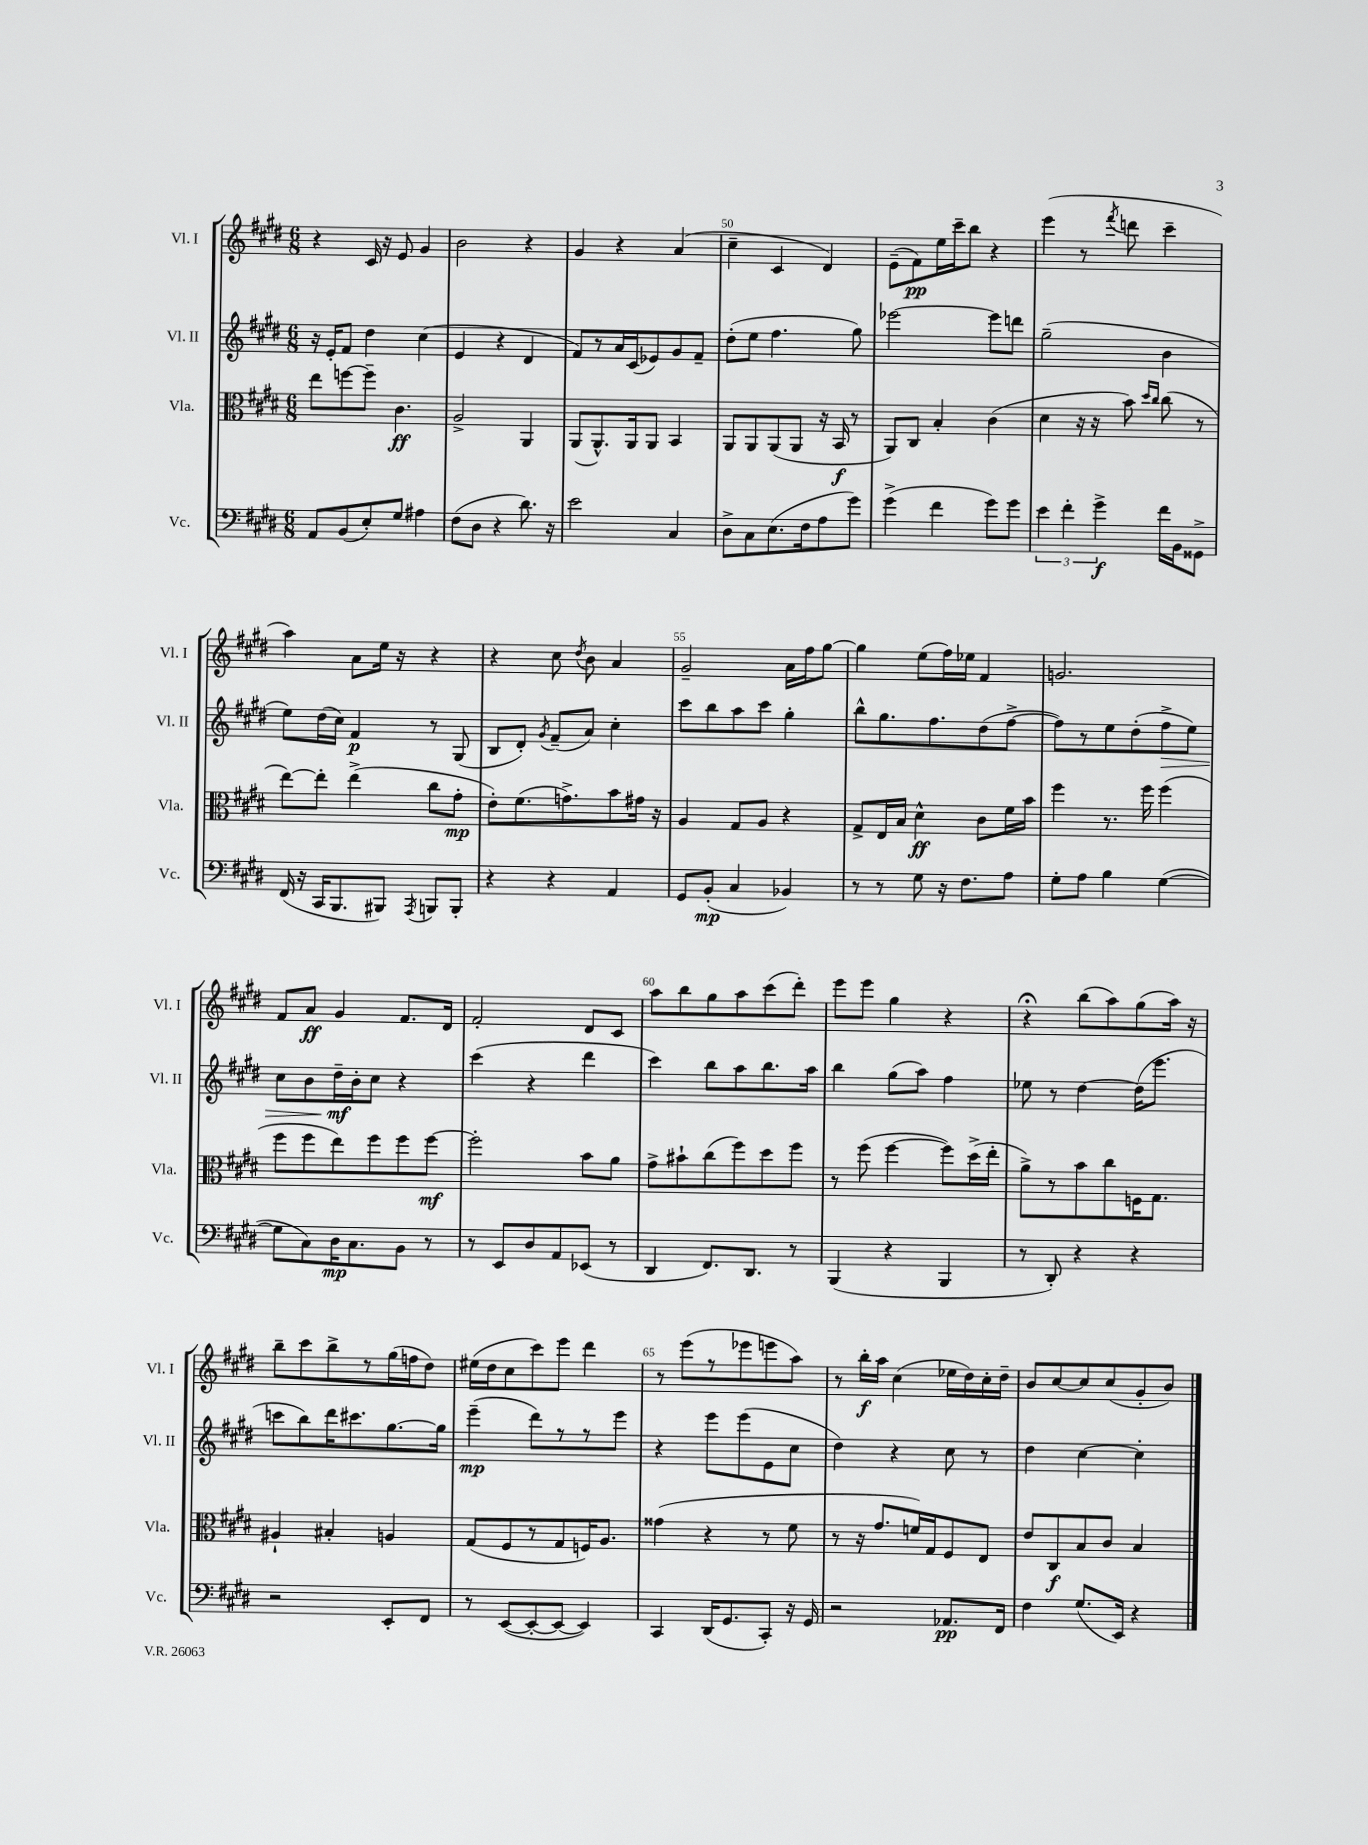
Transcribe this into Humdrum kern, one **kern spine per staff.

**kern	**kern	**kern	**kern
*staff4	*staff3	*staff2	*staff1
*clefF4	*clefC3	*clefG2	*clefG2
*k[f#c#g#d#]	*k[f#c#g#d#]	*k[f#c#g#d#]	*k[f#c#g#d#]
*M6/8	*M6/8	*M6/8	*M6/8
8AA/L	8ee\L	16r	4r
.	.	16e'/LK	.
(8BB/	[8ff\	8f#/J	.
8E'/)	8ff~\]J	4dd#\	16c#/
.	.	.	16r
8G#/J	4.c#\	.	8e/
4A#\	.	(4cc#\	4g#/
=	=	=	=
(8F#\L	2A^/	4e/	2b\
8D#\J	.	.	.
4r	.	4r	.
8.d#\)	4AA/	4d#/	4r
16r	.	.	.
=	=	=	=
2e\	(8AA/L	8f#/L)	4g#/
.	8.AA^^/)	8r	.
.	.	16a/L	4r
.	16AA/k	(16c#/J	.
.	8AA/J	8e-/)	.
4C#/	4BB/	8g#/	(4a/
.	.	8f#~/J	.
=	=	=	=
8D#^\L	8AA/L	(8dd#'\L	4cc#~\
8C#\	8AA/	8ee\J	.
(8.E\	(8AA/	4.ff#\	4c#/
.	8AA/J	.	.
16F#\k	.	.	.
8A\	16r	.	4d#/)
.	16BB/	.	.
8g#\J)	8r	8gg#\)	.
=	=	=	=
(4g#^\	8AA/L)	[2eee-\	(8e~\L
.	8C#/J	.	8f#\)
4f#\	4B'/	.	16ee\L
.	.	.	16ccc#~\J
.	.	.	8bb\J
8g#\L)	(4c#\	8eee-\]L	4r
8g#\J	.	8ddd\J	.
=	=	=	=
6e\	4d#\	(2gg#~\	(4eee\
6f#'\	.	.	.
.	16r	.	8r
.	16r	.	.
6g#^\	.	.	.
.	.	.	8qfff#/
.	8b\)	.	8ddd\
.	16qqdd#/LL	.	.
.	16qqcc#/JJ	.	.
16f#\LL	(8cc#\	4b\	4ccc#~\
16BB\J	.	.	.
8GG##^\J	8r	.	.
=	=	=	=
(16FF#/	[8ee\L)	8ee\L)	4aa\)
16r	.	.	.
16CC#/LK	8ee'\]J	(16dd#\L	.
8.BBB/	.	16cc#\JJ)	.
.	(4ee^\	4f#/	8a\L
8BBB#/J)	.	.	16ee\Jk
.	.	.	16r
8qAAA/	.	.	.
8BBB/L	8cc#\L	8r	4r
8BBB'/J	8g#'\J	(8G#/	.
=	=	=	=
4r	8e'\L)	8B/L	4r
.	(8.f#\	8d#'/J)	.
.	.	8qg#/	.
4r	.	(8f#~/L	8cc#\
.	8.g^\)	.	.
.	.	.	8qdd#/
.	.	8a/J)	8b\
4AA/	8b\	4cc#'\	4a/
.	16g#\Jk	.	.
.	16r	.	.
=	=	=	=
8GG#/L	4A/	8ccc#\L	2g#~/
(8BB'/J	.	8bb\	.
4C#/	8G#/L	8aa\	.
.	8A/J	8ccc#\J	.
4BB-/)	4r	4gg#'\	16a\LL
.	.	.	16ff#\J
.	.	.	[8gg#\J
=	=	=	=
8r	8G#^/L	8bb^^\L	4gg#\]
8r	16E/L	8.gg#\	.
.	16B/JJ	.	.
8G#\	4d#^^\	.	(8ee\L
.	.	8.ff#\	.
16r	.	.	16ff#\L)
8.F#\L	.	.	16ee-\JJ
.	8c#\L	(8dd#\	4f#/
8A\J	16f#\L	[8ff#^\J	.
.	16b\JJ	.	.
=	=	=	=
8G#'\L	4ff#\	8ff#\]L)	2.g/
8A\J	.	8r	.
4B\	8.r	8ee\	.
.	.	(8dd#'\	.
.	16ff#\	.	.
([4G#\	(4ff#\	8ff#^\	.
.	.	8ee\J)	.
=	=	=	=
8G#\]L	8ff#\L	8cc#\L	8f#/L
8C#\)	8ff#\	8b\	8a/J
16D#\K	8ee\)	16dd#~\L	4g#/
8.C#\	.	16b'\J	.
.	8ff#\	8cc#\J	.
8BB\J	8ff#\	4r	8.f#/L
8r	[8ff#\J	.	.
.	.	.	16d#/Jk
=	=	=	=
8r	2ff#'\]	(4ccc#\	2f#'/
8EE/L	.	.	.
8D#/	.	4r	.
8AA/	.	.	.
(8EE-/J	8b\L	4ddd#\	8d#/L
8r	8a\J	.	8c#/J
=	=	=	=
4DD#/	8g#^\L	4ccc#\)	8aa\L
.	8b#`\	.	8bb\
8.FF#/L)	(8cc#\	8bb\L	8gg#\
.	8ff#\)	8aa\	8aa\
8.DD#/J	.	.	.
.	8dd#\	8.bb\	(8ccc#\
8r	8ff#\J	.	8ddd#'\J)
.	.	16aa\Jk	.
=	=	=	=
(4BBB/	8r	4bb\	8eee\L
.	(8ff#\	.	8eee\J
4r	[4ff#\	(8gg#\L	4gg#\
.	.	8aa\J)	.
4BBB/	8ff#\]L)	4ff#\	4r
.	(16dd#^\L	.	.
.	16ee'\JJ	.	.
=	=	=	=
8r	8a^\L)	8ee-\	4r;
8DD#'/)	8r	8r	.
4r	8b\	[4dd#\	(8bb\L
.	8cc#\	.	8aa\)
4r	16F\K	(16dd#\]LK	(8gg#\
.	8.G#\J	8.eee\J	.
.	.	.	16aa\Jk)
.	.	.	16r
=	=	=	=
2r	4A#`/	8ccc\L	8bb~\L
.	.	8bb\)	8ccc#\
.	4B#'/	16ddd#\K	8bb^\
.	.	8.ccc#\	.
.	.	.	8r
8EE'/L	4A/	[8.gg#\	(16gg#\L
.	.	.	16ff\J
8FF#/J	.	.	8dd#\J)
.	.	16gg#\]Jk	.
=	=	=	=
8r	(8G#/L	(4eee~\	(16ee#\LL
.	.	.	16dd#\J
([8EE/L	8F#/	.	8cc#\
8EE'/_	8r	8ddd#\L)	8ccc#\)
8EE/_J	8G#/	8r	8eee\J
4EE/])	16F/K)	8r	4ddd#\
.	8.A/J	.	.
.	.	8eee\J	.
=	=	=	=
4CC#/	(4g##\	4r	8r
.	.	.	(8eee\L
(16DD#/LK	4r	8eee\L	8r
8.GG#/	.	.	.
.	.	(8eee\	8eee-\
8CC#'/J)	8r	8e\	8eee\
16r	8f#\	8cc#\J	8aa\J)
16GG#/	.	.	.
=	=	=	=
2r	8r	4dd#\)	8r
.	16r	.	16bb'\LL
.	8.g#/L	.	16aa\JJ
.	.	4r	(4cc#\
.	16f/L)	.	.
.	16G#/J	.	.
8.AA-/L	8F#/	8cc#\	16ee-\LL
.	.	.	16dd#\)
.	8E/J	8r	16cc#'\
16FF#/Jk	.	.	16dd#~\JJ
=	=	=	=
4F#\	8e/L	4dd#\	8b/L
.	8C#/	.	[8cc#/
(8.G#/L	8B/	[4cc#\	8cc#/]
.	8c#/J	.	(8cc#/
16EE/Jk)	.	.	.
4r	4B/	4cc#'\]	8g#'/
.	.	.	8b/J)
==	==	==	==
*-	*-	*-	*-
